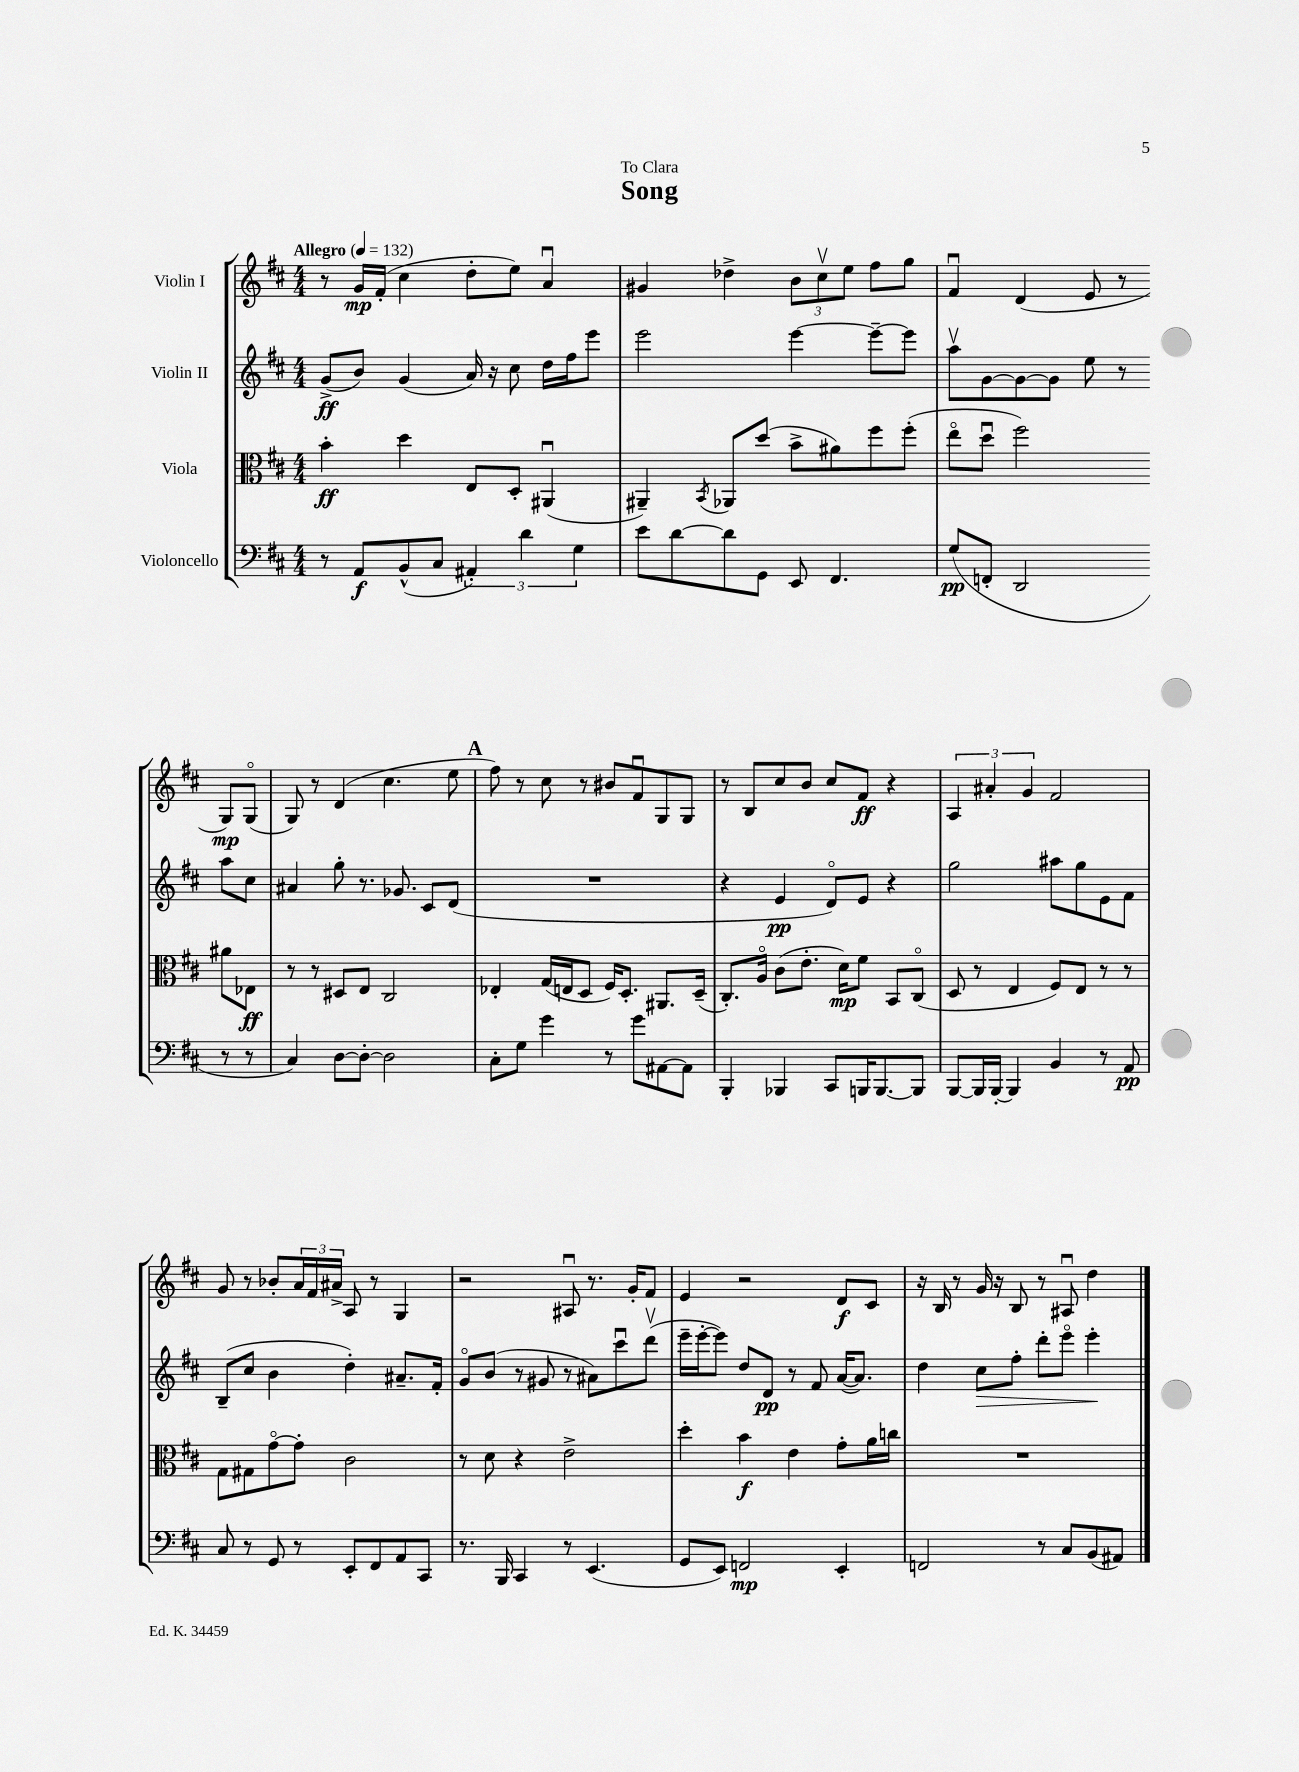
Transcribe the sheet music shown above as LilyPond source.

\header { title = "Song" dedication = "To Clara" }
<<
\new StaffGroup <<
\new Staff = "s0" \with { instrumentName = "Violin I" } {
    \clef treble \key d \major \numericTimeSignature \time 4/4 \tempo "Allegro" 4 = 132
    r8 g'16\mp fis'16-.( cis''4 d''8-. e''8) a'4\downbow |
    gis'4 des''4-> \tuplet 3/2 { b'8 cis''8\upbow e''8 } fis''8 g''8 |
    fis'4\downbow d'4( e'8 r8 g8\mp) g8\flageolet( |
    g8) r8 d'4( cis''4. e''8 |
    \mark \markup { \bold "A" } fis''8) r8 cis''8 r8 bis'8 fis'8\downbow g8 g8 |
    r8 b8 cis''8 b'8 cis''8 fis'8\ff r4 |
    \tuplet 3/2 { a4 ais'4-. g'4 } fis'2 |
    g'8 r8 bes'8-. \tuplet 3/2 { a'16 fis'16 ais'16-> } a8 r8 g4 |
    r2 ais8\downbow r8. g'16-. fis'8 |
    e'4 r2 d'8\f cis'8 |
    r16 b16 r8 g'16 r16 b8 r8 ais8\downbow d''4 \bar "|." |
}
\new Staff = "s1" \with { instrumentName = "Violin II" } {
    \clef treble \key d \major \numericTimeSignature \time 4/4
    g'8->\ff( b'8) g'4( a'16) r16 cis''8 d''16 fis''16 e'''8 |
    e'''2 e'''4~ e'''8~-- e'''8 |
    a''8\upbow g'8~ g'8~ g'8 e''8 r8 a''8 cis''8 |
    ais'4 g''8-. r8. ges'8. cis'8 d'8( |
    \mark \markup { \bold "A" } R1 |
    r4 e'4\pp d'8\flageolet) e'8 r4 |
    g''2 ais''8 g''8 e'8 fis'8 |
    b8--( cis''8 b'4 d''4-.) ais'8.-- fis'16-. |
    g'8\flageolet b'8( r8 gis'8 r8 ais'8) cis'''8\downbow d'''8\upbow( |
    e'''16-- e'''16~-. e'''8) d''8 d'8\pp r8 fis'8 a'16~( a'8.) |
    d''4 cis''8\> fis''8-. d'''8-. e'''8\flageolet e'''4-.\! \bar "|." |
}
\new Staff = "s2" \with { instrumentName = "Viola" } {
    \clef alto \key d \major \numericTimeSignature \time 4/4
    b'4-.\ff d''4 e8 d8-. ais,4\downbow( |
    ais,4--) \acciaccatura { b,8 } aes,8 d''8( b'8-> ais'8) fis''8 fis''8-.( |
    e''8\flageolet d''8\downbow fis''2) ais'8 ees8\ff |
    r8 r8 dis8 e8 cis2 |
    \mark \markup { \bold "A" } ees4-. g16( e16 d8 fis16) d8.-. ais,8. d16--( |
    cis8.-.) a16\flageolet cis'8( e'8.-. d'16\mp) fis'8 b,8 cis8\flageolet( |
    d8 r8 e4 fis8) e8 r8 r8 |
    g8 gis8 g'8~\flageolet g'8-. cis'2 |
    r8 d'8 r4 e'2-> |
    d''4-. b'4\f e'4 g'8-. a'16 c''16 |
    R1 \bar "|." |
}
\new Staff = "s3" \with { instrumentName = "Violoncello" } {
    \clef bass \key d \major \numericTimeSignature \time 4/4
    r8 a,8\f b,8-^( cis8 \tuplet 3/2 { ais,4-.) d'4 g4 } |
    e'8 d'8~ d'8 g,8 e,8 fis,4. |
    g8\pp( f,8-. d,2 r8 r8 |
    cis4) d8~ d8~-. d2 |
    \mark \markup { \bold "A" } cis8-. g8 g'4 r8 g'8 ais,8~ ais,8 |
    b,,4-. bes,,4 cis,8 b,,16 b,,8.~ b,,8 |
    b,,8~ b,,16 b,,16~-. b,,4 b,4 r8 a,8\pp |
    cis8 r8 g,8 r8 e,8-. fis,8 a,8 cis,8 |
    r8. b,,16 cis,4 r8 e,4.( |
    g,8 e,8) f,2\mp e,4-. |
    f,2 r8 cis8 b,8( ais,8) \bar "|." |
}
>>
>>
\layout { \context { \Score \remove "Bar_number_engraver" } }
